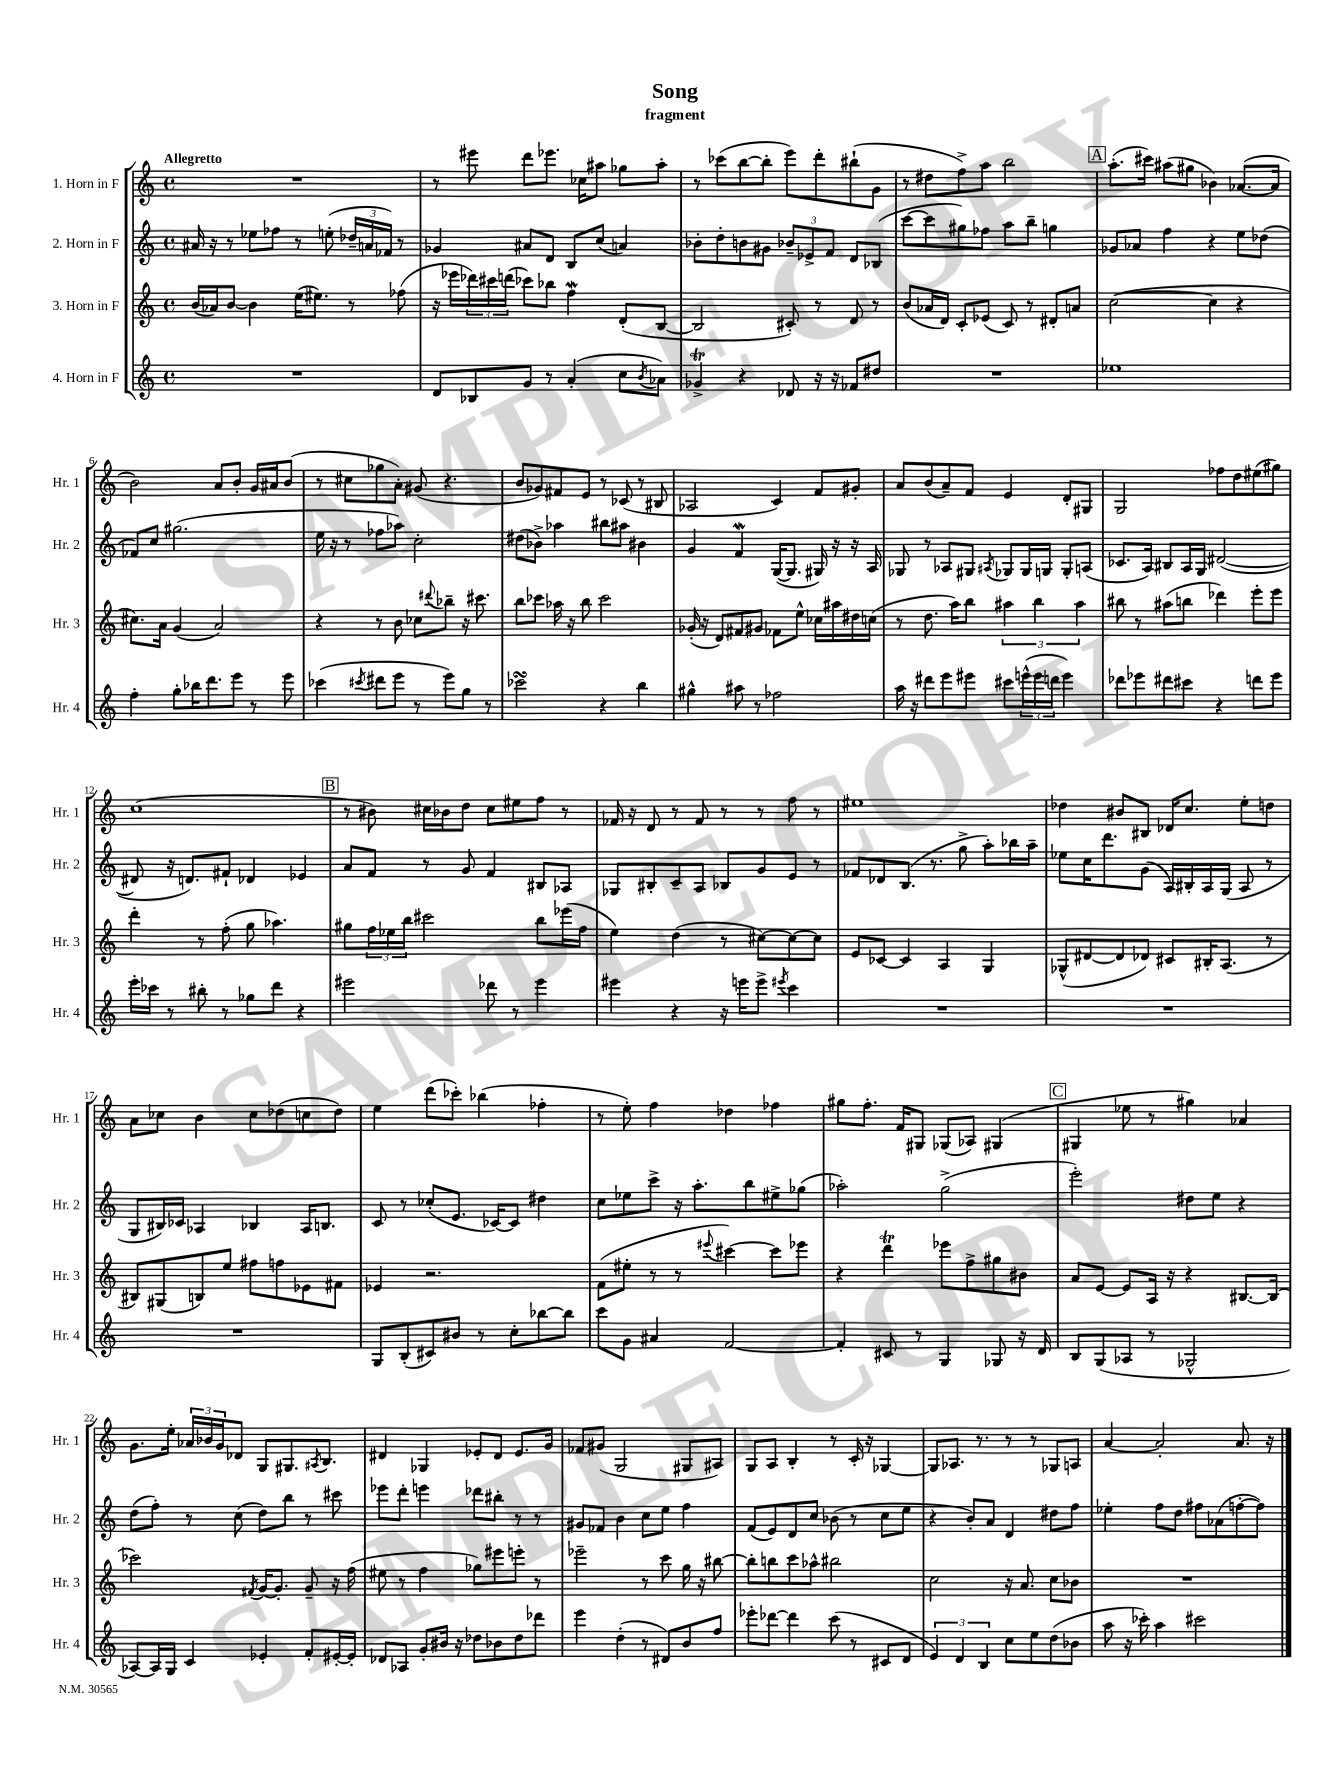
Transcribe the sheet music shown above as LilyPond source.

\header { title = "Song" subtitle = "fragment" }
<<
\new StaffGroup <<
\new Staff = "s0" \with { instrumentName = "1. Horn in F" shortInstrumentName = "Hr. 1" } {
    \clef treble \key c \major \defaultTimeSignature \time 4/4 \tempo "Allegretto"
    R1 |
    r8 eis'''8 d'''8 ees'''8. ces''16 ais''8 ges''8 ais''8-. |
    r8 ces'''8( b''8~ b''8-. e'''8) d'''8-. bis''8-!( g'8 |
    r8 dis''8 f''8->) a''8 b''2 |
    \mark \markup { \box "A" } a''8.-.( cis'''16) ais''8( gis''8 bes'4) aes'8.~( aes'16 |
    b'2) a'8 b'8-. g'16 ais'16 b'8( |
    r8 cis''8 ges''8 a'8-.) gis'8( r4. |
    b'8 ges'8) fis'8 e'8 r8 ces'8( r8 bis8 |
    aes2 c'4) f'8 gis'8-. |
    a'8 b'8( a'8--) f'8 e'4 d'8-. gis8 |
    g2 fes''8 d''8 eis''8( gis''8) |
    c''1( |
    \mark \markup { \box "B" } r8 bis'8) cis''16 bes'16 d''8 cis''8 eis''8 f''8 r8 |
    fes'16 r16 d'8 r8 fes'8 r8 r8 f''8 r8 |
    eis''1 |
    des''4 bis'8 bis8 des'16 c''8. e''8-. d''8 |
    a'8 ces''8 b'4 ces''8 des''8( c''8 des''8) |
    e''4 d'''8( ces'''8-.) bes''4( fes''4-. |
    r8 e''8-.) f''4 des''4 fes''4 |
    gis''8 f''8.-. f'16 gis8 ges8( aes8) gis4( |
    \mark \markup { \box "C" } gis4 ees''8 r8 gis''4) aes'4 |
    g'8. e''16-. \tuplet 3/2 { aes'16 bes'16 g'16 } des'8 g8 gis8. \acciaccatura { ais8 } b8. |
    dis'4 ges4 ees'8-. dis'8 ees'8. g'16 |
    fes'8 gis'8( g2 gis8 ais8) |
    g8 a8 b4-. r8 c'16-. r16 ges4~ |
    ges8 aes8. r8. r8 r8 ges8 a8 |
    a'4~ a'2-. a'8. r16 \bar "|." |
}
\new Staff = "s1" \with { instrumentName = "2. Horn in F" shortInstrumentName = "Hr. 2" } {
    \clef treble \key c \major \defaultTimeSignature \time 4/4
    ais'16 r16 r8 ees''8 fes''8 r8 e''8-.( \tuplet 3/2 { des''16-- a'16 fes'16) } r8 |
    ges'4 ais'8 d'8 b8 c''8( a'4) |
    bes'8-. d''8-. b'8 gis'8 \tuplet 3/2 { bes'8-- ees'8-> f'8 } d'8 bes8( |
    c'''8~ c'''8 gis''8) fes''8 a''8 b''8-- g''4 |
    \mark \markup { \box "A" } ges'8 aes'8 f''4 r4 e''8 des''8( |
    fes'8) c''8 gis''2.( |
    e''16 r16 r8 fes''8 aes''8) c''2-. |
    dis''8( bes'8->) aes''4 bis''8 ais''8 bis'4 |
    g'4 f'4\mordent g16~( g8. gis16) r16 r16 a16 |
    ges8 r8 aes8 gis8 \acciaccatura { ais8 } ges8 ges16 g16 g8-. a8( |
    ces'8. a16) bis8 a16 g16 dis'2~( |
    dis'8 r16 d'8.) fis'8-! des'4 ees'4 |
    \mark \markup { \box "B" } a'8 f'8 r8 g'8 f'4 bis8 aes8 |
    ges8 bis8-. c'8-- a8 bes8 g'8 e'8 r8 |
    fes'8 des'8 b8.( r8. g''8-> a''8-.) bes''16 a''16-- |
    ees''8 c''16 d'''8. g'8( a16) bis16-. a16 g16( a8 r8 |
    g8 bis16) ces'16 aes4 bes4 aes16 b8. |
    c'8 r8 ces''8-.( e'8. ces'16~) ces'8 dis''4 |
    c''8 ees''8 c'''8-> r16 a''8.-. b''8 eis''8-> ges''8( |
    aes''2-.) g''2->( |
    \mark \markup { \box "C" } e'''2-.) dis''8 e''8 r4 |
    d''8( f''8-.) r8 c''8( d''8) b''8 r8 cis'''8 |
    ees'''8 d'''8-. e'''4 des'''8 bis''8-. r8 r8 |
    gis'8 fes'8 b'4 c''8 e''8 f''4 |
    f'8( e'8) d'8 c''8 bes'8( r8 c''8 e''8 |
    r4 b'8-.) a'8 d'4 dis''8 f''8 |
    ees''4-. f''8 d''8 fis''8 aes'8( f''8~-. f''8) \bar "|." |
}
\new Staff = "s2" \with { instrumentName = "3. Horn in F" shortInstrumentName = "Hr. 3" } {
    \clef treble \key c \major \defaultTimeSignature \time 4/4
    b'16( aes'16) b'8~ b'4 e''16( eis''8.) r8 fes''8( |
    r16 ees'''16 \tuplet 3/2 { des'''16) cis'''16 d'''16( } ces'''8) bes''8 f''4\mordent d'8-.( b8~ |
    b2 cis'8-.) r8 d'8 r8 |
    b'8( aes'16 d'16) c'8-. ees'8( c'8) r8 dis'8-. a'8 |
    \mark \markup { \box "A" } c''2~( c''4 r4 |
    cis''8.) a'16 g'4( a'2) |
    r4 r8 b'8 ces''8 \appoggiatura { dis'''8 } bes''8-- r16 cis'''8. |
    b''8 ces'''8 aes''16 r16 b''8 ces'''2 |
    ges'16-.( r16 d'8) fis'8 gis'8 fes'8 e''8-^ ces''16 ais''16 dis''16 c''16( |
    r8 d''8. a''16) b''8 \tuplet 3/2 { ais''4 b''4 ais''4 } |
    bis''8 r8 ais''8( b''8 des'''4) e'''8-. e'''8 |
    d'''4-. r8 f''8-.( g''8 aes''4.) |
    \mark \markup { \box "B" } gis''8 \tuplet 3/2 { f''16 ees''16 b''16 } cis'''2 b''8 ees'''16( f''16 |
    e''4) d''4( r8 cis''8~) cis''8~ cis''8 |
    e'8 ces'8~ ces'4 a4 g4 |
    ges8-^( dis'8~ dis'8 des'8) cis'8 bis16-. a8.( r8 |
    bis8) gis8( b8) e''8 fis''8 f''8 ees'8 fis'8 |
    ees'4 r2. |
    f'8( eis''8-. r8 r8 \appoggiatura { eis'''8 } cis'''4~) cis'''8 ees'''8 |
    r4 d'''4\trill ees'''8 f''8-> gis''8 bis'8 |
    \mark \markup { \box "C" } a'8 e'8~ e'8 a16 r16 r4 bis8.~ bis16( |
    ces'''2) \acciaccatura { fis'8 } g'16~ g'8.-. g'8-- r16 f''16( |
    eis''8 r8 f''4 ges''8) eis'''8 e'''8-. r8 |
    ees'''2-- r8 c'''8 g''16 r16 bis''8~ |
    bis''8-. b''8 c'''8 aes''8-^ bis''2 |
    c''2 r16 a'8. c''8 bes'8 |
    R1 \bar "|." |
}
\new Staff = "s3" \with { instrumentName = "4. Horn in F" shortInstrumentName = "Hr. 4" } {
    \clef treble \key c \major \defaultTimeSignature \time 4/4
    R1 |
    d'8 bes8 g'8 r8 a'4-.( c''8 \acciaccatura { b'8 } aes'8) |
    ges'4->\trill r4 des'8 r16 r16 fes'8 dis''8 |
    R1 |
    \mark \markup { \box "A" } ees''1 |
    f''4-. g''8-. bes''16 d'''8. e'''8 r8 e'''8 |
    ces'''4( \acciaccatura { cis'''8 } dis'''8 e'''8 r8 e'''8) g''8 r8 |
    ces'''2\turn r4 b''4 |
    gis''4-^ ais''8 r8 fes''2 |
    a''16 r16 dis'''8 e'''8 eis'''8 cis'''8 \tuplet 3/2 { e'''16-^( e'''16 d'''16 } e'''4) |
    des'''8 ees'''8 dis'''8 cis'''8 r4 d'''8 ees'''8 |
    e'''16-. ces'''16 r8 bis''8-. r8 ges''8 d'''8 r4 |
    \mark \markup { \box "B" } eis'''2 des'''8 r8 eis'''4 |
    eis'''4 r4 r16 e'''16 e'''8-> \acciaccatura { eis'''8 } c'''4 |
    R1 |
    R1 |
    R1 |
    g8 b8-.( cis'8) bis'8 r8 c''8-. bes''8~ bes''8 |
    c'''8 g'8 ais'4 f'2~ |
    f'4-. cis'8 r8 g4 ges8 r16 d'16 |
    \mark \markup { \box "C" } b8 g8( aes8 r8 ges2-^ |
    aes8~) aes16 g16 c'4 ees'4-. f'8-. eis'16~-. eis'16-. |
    des'8 aes8 g'8-. bis'16 r16 des''8 bes'8 des''8 des'''8 |
    e'''4 d''4-.( r8 dis'8) b'8 f''8 |
    ees'''8-. des'''8~ des'''4 c'''8( r8 cis'8 d'8 |
    \tuplet 3/2 { e'4) d'4 b4 } c''8 e''8 d''8( bes'8 |
    a''8 r16 ces'''16-.) a''4 cis'''2 \bar "|." |
}
>>
>>
